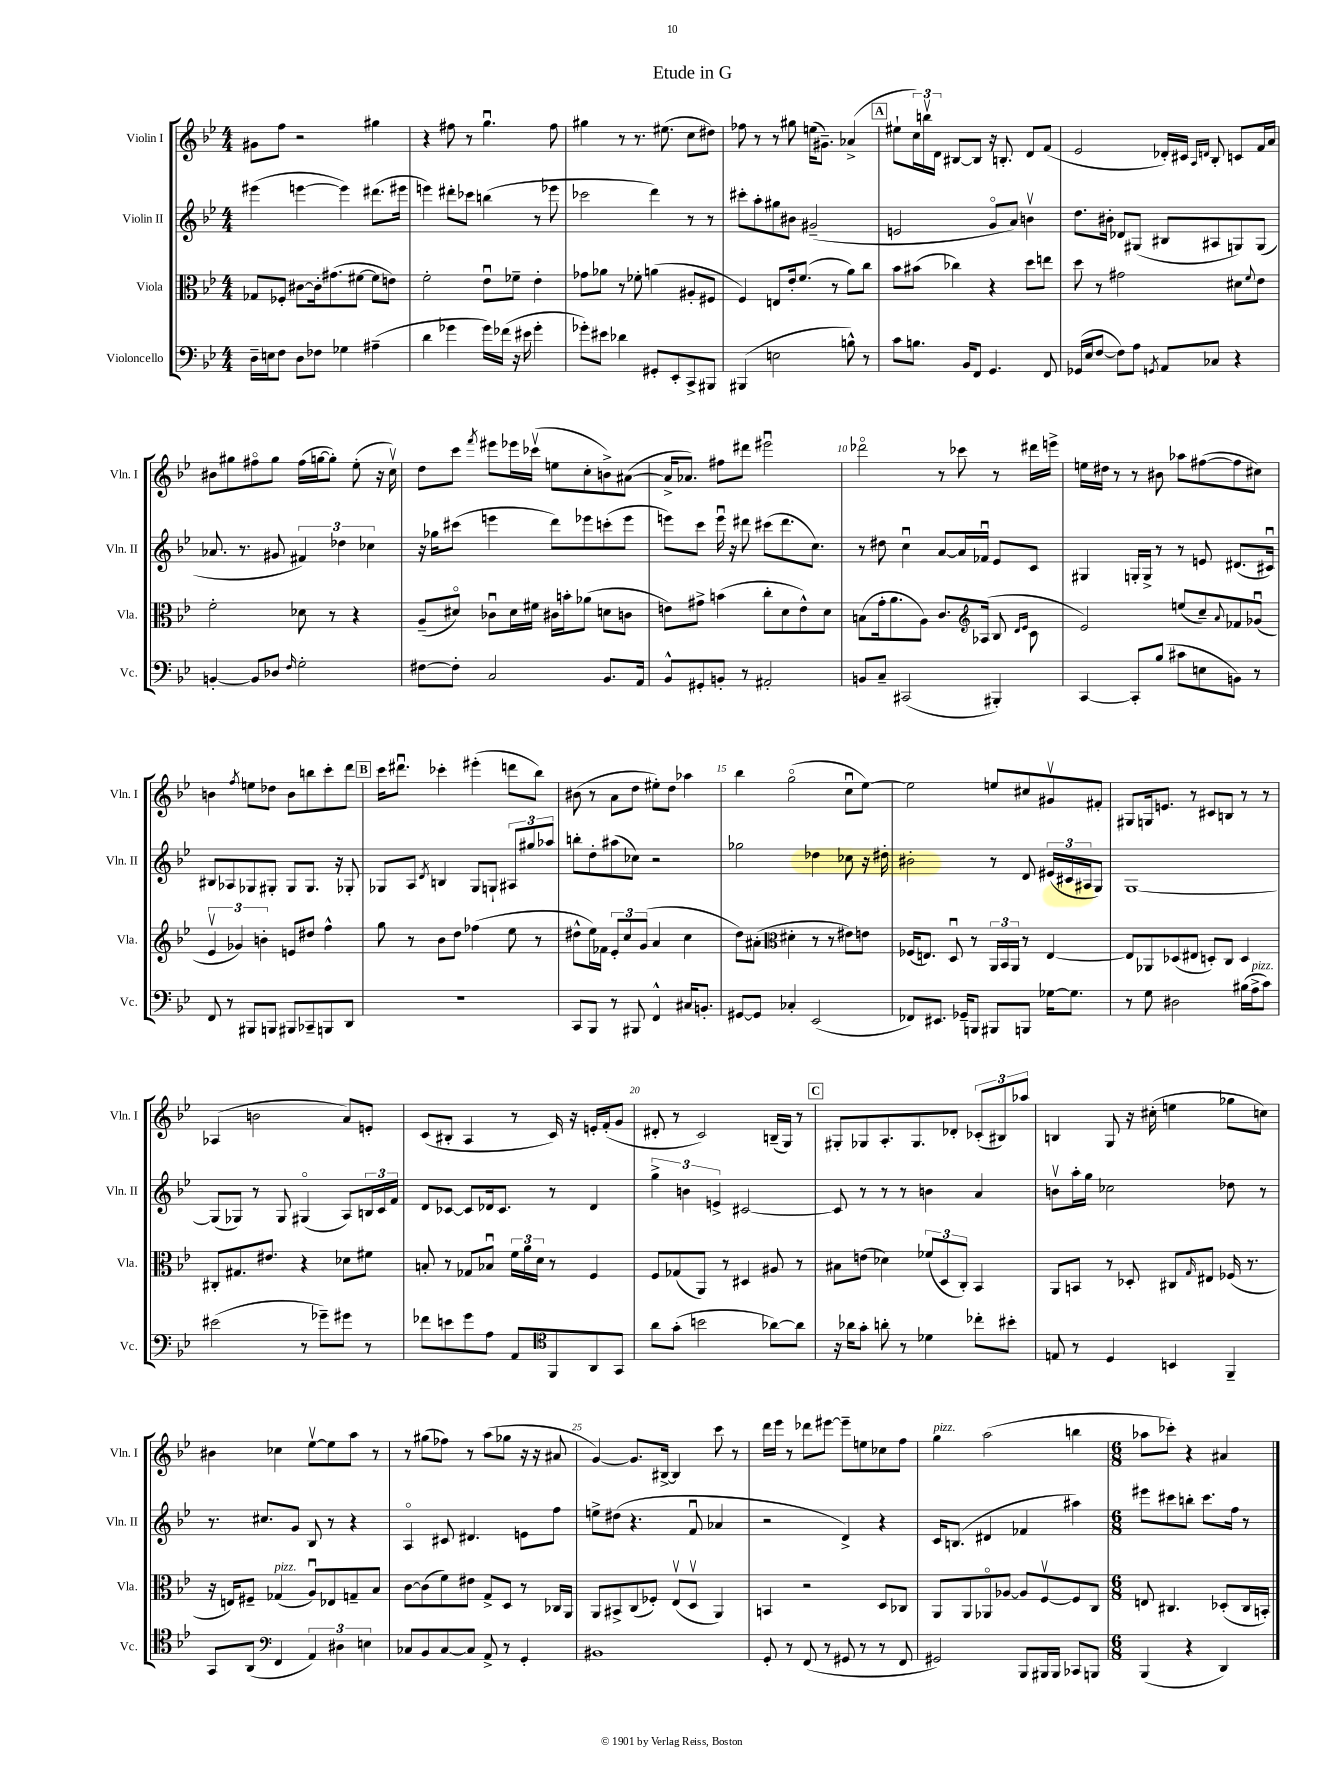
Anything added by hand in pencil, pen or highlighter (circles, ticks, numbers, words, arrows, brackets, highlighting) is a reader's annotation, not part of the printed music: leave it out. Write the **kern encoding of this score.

**kern	**kern	**kern	**kern
*part4	*part3	*part2	*part1
*staff4	*staff3	*staff2	*staff1
*I"Violoncello	*I"Viola	*I"Violin II	*I"Violin I
*I'Vc.	*I'Vla.	*I'Vln. II	*I'Vln. I
*clefF4	*clefC3	*clefG2	*clefG2
*k[b-e-]	*k[b-e-]	*k[b-e-]	*k[b-e-]
*M4/4	*M4/4	*M4/4	*M4/4
=1	=1	=1	=1
16D~\LL	8G-X/L	(4eee#X\	8g#X\L
16En\J	.	.	.
8F\J	8F-X'/J	.	8ff\J
8D\L	[8c#X\L	[4eeen\	2r
8F-X\J	16c#'\k]	.	.
.	(8.g#X\	.	.
4G-X\	.	4eee\])	.
.	[8f#X\J	.	.
(4A#X~\	8f#\L]	(8.ddd#X\L	4gg#X\
.	8en\J)	.	.
.	.	16eee#X\Jk	.
=2	=2	=2	=2
4d\	2f'\	4eeen\)	4r
4g-X\	.	8ddd#X'\L	8ff#X\
.	.	8ccc-X\J	8r
16g-\LL)	8e-u\L	(4bbn\	4.ggu\
(16f-X\JJ	.	.	.
16r	8f-X~\J	.	.
16e#X\	.	.	.
4g-'\	4e-'\	8r	.
.	.	8eee-X\	8ff#\
=3	=3	=3	=3
8g-X'\L)	8g-X\L	2ccc-X\	4gg#X\
8e#X\J	8a-X\J	.	.
4d-X\	8r	.	8r
.	8f-X'\	.	8.r
8GG#X'/L	(4an\	4ddd\)	.
.	.	.	(8.ee#X\
8EE-'/	.	.	.
8CC^/	8A#X'/L	8r	8cc\L
8BBB#X/J	8F#X/J	8r	8dd#X\J)
=4	=4	=4	=4
(4BBB#X/	4F/)	8ccc#X'\L	8ff-X\
.	.	8aa'\	8r
2En\	8En/L	8gg#X\	8r
.	16e-'/k	8b#X\J	8gg#X\
.	(8.f/J	.	.
.	.	(2g#X~/	(16een\KL
.	.	.	8.g#X~\J)
.	8r	.	.
8Bn^^\)	8a\L)	.	(4a-X^/
8r	8cc\J	.	.
!!LO:REH:place=s1:t=A
=5	=5	=5	=5
8c\L	8b-\L	2en/	8ee#X`\L
8.Bn\J	(8b#X\J	.	24cc\L)
.	.	.	24bbnv\
.	.	.	24d\JJ
.	4cc-X\)	.	[8B#X/L
16BB-/KL	.	.	.
8FF/J	.	.	8B#/J]
4.GG/	4r	8g/L	16r
.	.	.	8.Bn'/
.	.	8a/J)	.
.	8dd\L	4bnv\	8d/L
8FF/	8een\J	.	(8f/J
=6	=6	=6	=6
(16GG-X/LL	8dd\	8.dd\L	2e-/
16E-/J	.	.	.
[8F/J	8r	.	.
.	.	16b#X'\Jk	.
8F\L])	2g#X\	8d-X/L	.
8A\J	.	(8G#X/J	.
8qGGn/	.	.	.
8AA/L	.	8B#X/L	16d-X'/LL)
.	.	.	16c#X/JJ
.	.	.	16qqA/LL
.	.	.	16qqdn/JJ
8C-X/J	.	8A#X/	8B-'/
4r	8d#X\L	8Gn/)	8cn/L
.	8qqf/	.	.
.	8e-\J	(8G/J	16f/L
.	.	.	16a/JJ
!!LO:LB:g=z
=7	=7	=7	=7
[4BBn'/	2f'\	8.a-X/	8b#X\L
.	.	.	8gg#X\
.	.	8.r	.
8BB/L]	.	.	8ff#X\
8D-X/J	.	8g#X/	8gg#\J
16qqF/	.	.	.
2G'\	8d-X\	6f#X/)	(16ff#\LL
.	.	.	[16ggn\J
.	8r	.	8gg'\J])
.	.	6dd-X\	.
.	4r	.	(8ee-'\
.	.	6cc-X\	.
.	.	.	16r
.	.	.	16ccv\)
=8	=8	=8	=8
[8F#X\L	(8A~/L	16r	8dd\L
.	.	16gg-X\KL	.
8F#'\J]	8d#X/J)	(8ccc#X\J	8ccc\J
.	.	.	8qfff/
2C/	8c-Xu\L	4eeen\	8eee#X\L
.	16d#\L	.	16eee-X\L
.	16f#X\JJ	.	(16ccc-Xv\JJ
.	16c#X\LL	8ddd\L)	8een\L
.	16bn'\J	.	.
.	(8a-X\J	8eee-X\	8cc'\
8.BB-/L	8dn\L	(8cccn'\	8bn^\)
.	8cn\J	8eee-\J	([8a#X\J
16AA/Jk	.	.	.
=9	=9	=9	=9
8BB-^^/L	8en\L)	8eeen\L)	16a#^/KL]
.	.	.	8.a-X/J)
8GG#X'/	8g#X^\J	8ccc\J	.
8BBn'/J	(4bn\	16eeeu\	8ff#X\L
.	.	16r	.
8r	.	8ddd#X\	8ddd#X\J
2AA#X'/	8cc'\L	(8ccc#X\L	2eee#Xu\
.	8d\	8.ddd#\	.
.	8e^^\)	.	.
.	.	8.cc\J)	.
.	8d\J	.	.
=10	=10	=10	=10
8BBn/L	(8Bn\L	8r	2ddd-X\
8C~/J	16g'\k	8dd#X\	.
.	8.a\	.	.
(2CC#X/	.	4ccu\	.
.	8A\J)	.	.
.	8.c/L	[8a/L	8r
.	.	16a/L]	8ccc-X\
.	(16A-X/Jk	16f-Xu/JJ	.
4BBB#X'/)	8B/	8e-/L	8r
.	16qqd/LL	.	.
.	16qqe-/JJ	.	.
.	8c\	8c/J	16ddd#X\LL
.	.	.	16eeen^\JJ
=11	=11	=11	=11
*	*clefG2	*	*
[4CC/	2e-/)	4G#X/	16een\LL
.	.	.	16dd#X\JJ
.	.	.	8r
8CC'/L]	.	16Gn'/LL	8r
.	.	16G^/JJ	.
(8B-/J	.	8r	8b#X\
8c#X\L	(8een/L	8r	8aa-X\L
8En\	8cc~/)	8en/	([8ff#X\
.	8qqa/	.	.
8BBn\J)	8f-X/	(8.d#X/L	8ff#\]
8r	(8g-Xu/J	.	8cc#X\J)
.	.	16c#Xu/Jk)	.
!!LO:LB:g=z
=12	=12	=12	=12
8FF/	6e-v/	8B#X/L	4bn\
8r	.	8A-X/	.
.	6g-X/)	.	.
.	.	.	8qff/
8BBB#X/L	.	8G-X/	8een\L
.	6bn'\	.	.
8BBBn/J	.	8G#X'/J	8dd-X\J
8BBB#X/L	8en/L	8G#/L	8b\L
8CC-X~/	8dd#X/J	8.G#/J	8bbn\
8BBBn/	4ff^^\	.	8ccc'\
.	.	16r	.
8DD/J	.	8G-X'/	8ddd\J
!!LO:REH:place=s1:t=B
=13	=13	=13	=13
1r	8gg\	8G-X/L	16ccc\KL
.	.	.	8.ddd#Xu\J
.	8r	8A/J	.
.	.	8qd/	.
.	8b-\L	4Bn/	4ccc-X'\
.	8dd\J	.	.
.	(4ff-X\	8G-/L	(4eee#X'\
.	.	8Gn`/J	.
.	8ee-\	12A#X/L	8dddn\L
.	.	12gg#X/	.
.	8r	.	8bb-\J)
.	.	12aa-X/J	.
=14	=14	=14	=14
8CC/L	8dd#X^^\L	8bbn'\L	(8b#X\
8BBB-/J	16ee-\L)	8dd'\	8r
.	16f-X\JJ	.	.
8r	12e-'/L	(8aa#X\	8a\L
.	12cc/	.	.
8BBB#X/	.	8cc-X\J)	8dd\J
.	(12g/J	.	.
4FF^^/	4a/	2r	8ee#X'\L)
.	.	.	8dd\J
16C#X/KL	4cc\	.	4aa-X\
8.BBn'/J	.	.	.
=15	=15	=15	=15
[8GG#X/L	8dd\L)	2gg-X\	4bb-\
8GG#/J]	(8a#X'\J	.	.
*	*clefC3	*	*
4C-X'/	4d#X'\	.	(2gg\
(2EE-/	8r	4dd-X\	.
.	8r	.	.
.	8e#X\L)	8cc-X\	8ccu\L
.	8en\J	16r	[8ee-\J)
.	.	16dd#X'\	.
=16	=16	=16	=16
8FF-X/L)	(16F-X/KL	2b#X'\	2ee-\]
.	8.En/J)	.	.
8.EE#X/J	.	.	.
.	8Du/	.	.
16GG-X~/KL	.	.	.
8BBBn/J	8r	.	.
8BBB#X/L	24AA/LL	8r	8een/L
.	24BB-/	.	.
.	24AA/JJ	.	.
8BBBn/J	8r	8d/	8cc#X/
[16G-X\KL	[4E/	(24e#X/LL	8g#Xv/
.	.	24c#X/	.
8.G-\J]	.	.	.
.	.	24A#X/J	.
.	.	8G/J)	8f#X'/J
=17	=17	=17	=17
8r	8E/L]	[1G	8G#X/L
8G\	8AA-X/	.	16Gn/k
.	.	.	8.en/J
2D#X\	(8D-X/	.	.
.	8E#X/J	.	8r
.	8Dn'/L)	.	8c#X/L
.	8C/J	.	8Bn/J
(16B#X\LL	4D/	.	8r
!LO:TX:a:i:t=pizz.	!	!	!
16A^\J	.	.	.
8c\J)	.	.	8r
!!LO:LB:g=z
=18	=18	=18	=18
(2e#X\	8C#X'/L	(8G/L]	(4A-X/
.	8.G#X/	8G-X/J)	.
.	.	8r	2bn\
.	8.e#X/J	.	.
.	.	8G-/	.
8r	4r	(4G#X/	.
8g-X~\L)	.	.	.
8g#X\J	8d-X\L	8A/L)	8a/L)
8r	8f#X\J	24Bn/L	8en'/J
.	.	24c/	.
.	.	24f/JJ	.
=19	=19	=19	=19
8f-X\L	8Bn'/	8d/L	(8c/L
8en\	8r	[8c-X/J	8B#X'/J
8g\	8G-X/L	8c-/L]	4A/
8A\J	8B-Xu/J	16d-X/k	.
.	.	8.c-/J	.
8AA/L	24f\LL	.	8r
.	24a\	.	.
.	24d\JJ	.	.
8FF/	8r	8r	16c/)
.	.	.	16r
8AA/	4F/	4d-/	16en'/LL
.	.	.	(16f'/J
8GG/J	.	.	8g/J
=20	=20	=20	=20
*clefC4	*	*	*
8a\L	8F/L	6gg^\	8d#X'/
(8g'\J	(8G-X/	.	8r
.	.	6bn\	.
2bn\	8AA/J)	.	2c/)
.	.	6en^/	.
.	8r	.	.
.	4D#X/	[2c#X/	.
[8a-X\L)	8A#X/	.	(16Bn~/LL
.	.	.	16G/JJ)
8a-\J]	8r	.	8r
!!LO:REH:place=s1:t=C
=21	=21	=21	=21
16r	8B#X\L	8c#/]	8G#X'/L
16a-X\KL	.	.	.
8g'\J	(8en\J	8r	8G-X/
8an'\	4d-X\)	8r	8.A'/
8r	.	8r	.
.	.	.	8.G-/
4d-X\	(12f-X/L	4bn\	.
.	12D/	.	.
.	.	.	8d-X'/J
.	12C'/J)	.	.
8cc-X'\L	4BB-/	4a/	(12c-X'/L
.	.	.	12B#X/)
8b#X'\J	.	.	.
.	.	.	12aa-X/J
=22	=22	=22	=22
8En/	8AA/L	8bnv\L	4Bn/
8r	8BBn/J	16aa'\L	.
.	.	16gg\JJ	.
4D/	8r	2cc-X\	8G/
.	8D-X'/	.	16r
.	.	.	(16cc#X'\
4BBn/	8C#X/L	.	4een\
.	16qqG/	.	.
.	8E#X/J	.	.
4FF~/	(16F-X/	8dd-X\	8gg-X\L
.	8.r	.	.
.	.	8r	8ccn\J)
!!LO:LB:g=z
=23	=23	=23	=23
8GG/L	16r	8.r	4b#X\
.	16En/KL)	.	.
(8AA/J	8F#X~/J	.	.
.	.	8.cc#X/L	.
*clefF4	*	*	*
!	!LO:TX:a:i:t=pizz.	!	!
4FF/	(4G-X/	.	4cc-X\
.	.	8g/J	.
6AA/)	8Au/L)	8B-/	[8ee-v\L
.	8E-X/	8r	8ee-\]
6D#X\	.	.	.
.	8Gn~/	4r	8aa\J
6En\	.	.	.
.	8B-/J	.	8r
=24	=24	=24	=24
8C-X/L	[8c\L	4A/	8r
8BB-/	(8c\]	.	(8gg#X\L
[8C-/	8f\)	8c#X/	8ff-X\J)
8C-/J]	8e#X\J	4.d#X/	8r
8AA^/	8G^/L	.	(8aa\L
8r	8D/J	.	8gg-X\J
4GG'/	8r	8en\L	16r
.	.	.	16r
.	16C-X/LL	8ff\J	8a#X/
.	16AA/JJ	.	.
=25	=25	=25	=25
1BB#X	8AA/L	8een^\L	[4g/)
.	8BB#X^/	(8dd#X\J	.
.	(8C/	4.r	8.g/L]
.	8F-X'/J)	.	.
.	.	.	[16B#X^/Jk
.	(8E-v/L	.	4B#/]
.	8Dv/J	8fu/	.
.	4AA/)	4a-X/	8ccc\
.	.	.	8r
=26	=26	=26	=26
8GG'/	4BBn/	2r	16ddd\LL
.	.	.	16eee-\JJ
8r	.	.	8r
(8FF/	2r	.	8ddd-X\L
8r	.	.	[8eee#X\J
8GG#X/	.	4d^/)	8eee#~\L]
8r	.	.	8een\
8r	8D/L	4r	8cc-X\
8FF/	8C-X/J	.	8ff\J
=27	=27	=27	=27
!	!	!	!LO:TX:a:i:t=pizz.
2GG#X/)	8AA/L	16c/KL	4gg\
.	.	(8.Bn/J	.
.	8AA/	.	.
.	8AA-X/	4d#X/	(2aa\
.	[8A-X/J	.	.
8BBB-/L	8A-/L]	4f-X/	.
16BBB#X/L	[8Fv/	.	.
16BBB#/JJ	.	.	.
8CC-X/L	8F/]	4aa#X\)	4bbn\
8BBBn/J	8C/J	.	.
=28	=28	=28	=28
*M6/8	*M6/8	*M6/8	*M6/8
(4BBB-/	8En/	8eee#X\L	8aa-X\L
.	4.C#X/	8ccc#X\	8ccc-X'\J)
4r	.	8bbn'\J	4r
.	.	8.ccc#\L	.
4DD/)	(8D-X'/L	.	4a#X/
.	.	16ff\Jk	.
.	16C#/L	8r	.
.	16BBn'/JJ)	.	.
==	==	==	==
*-	*-	*-	*-
